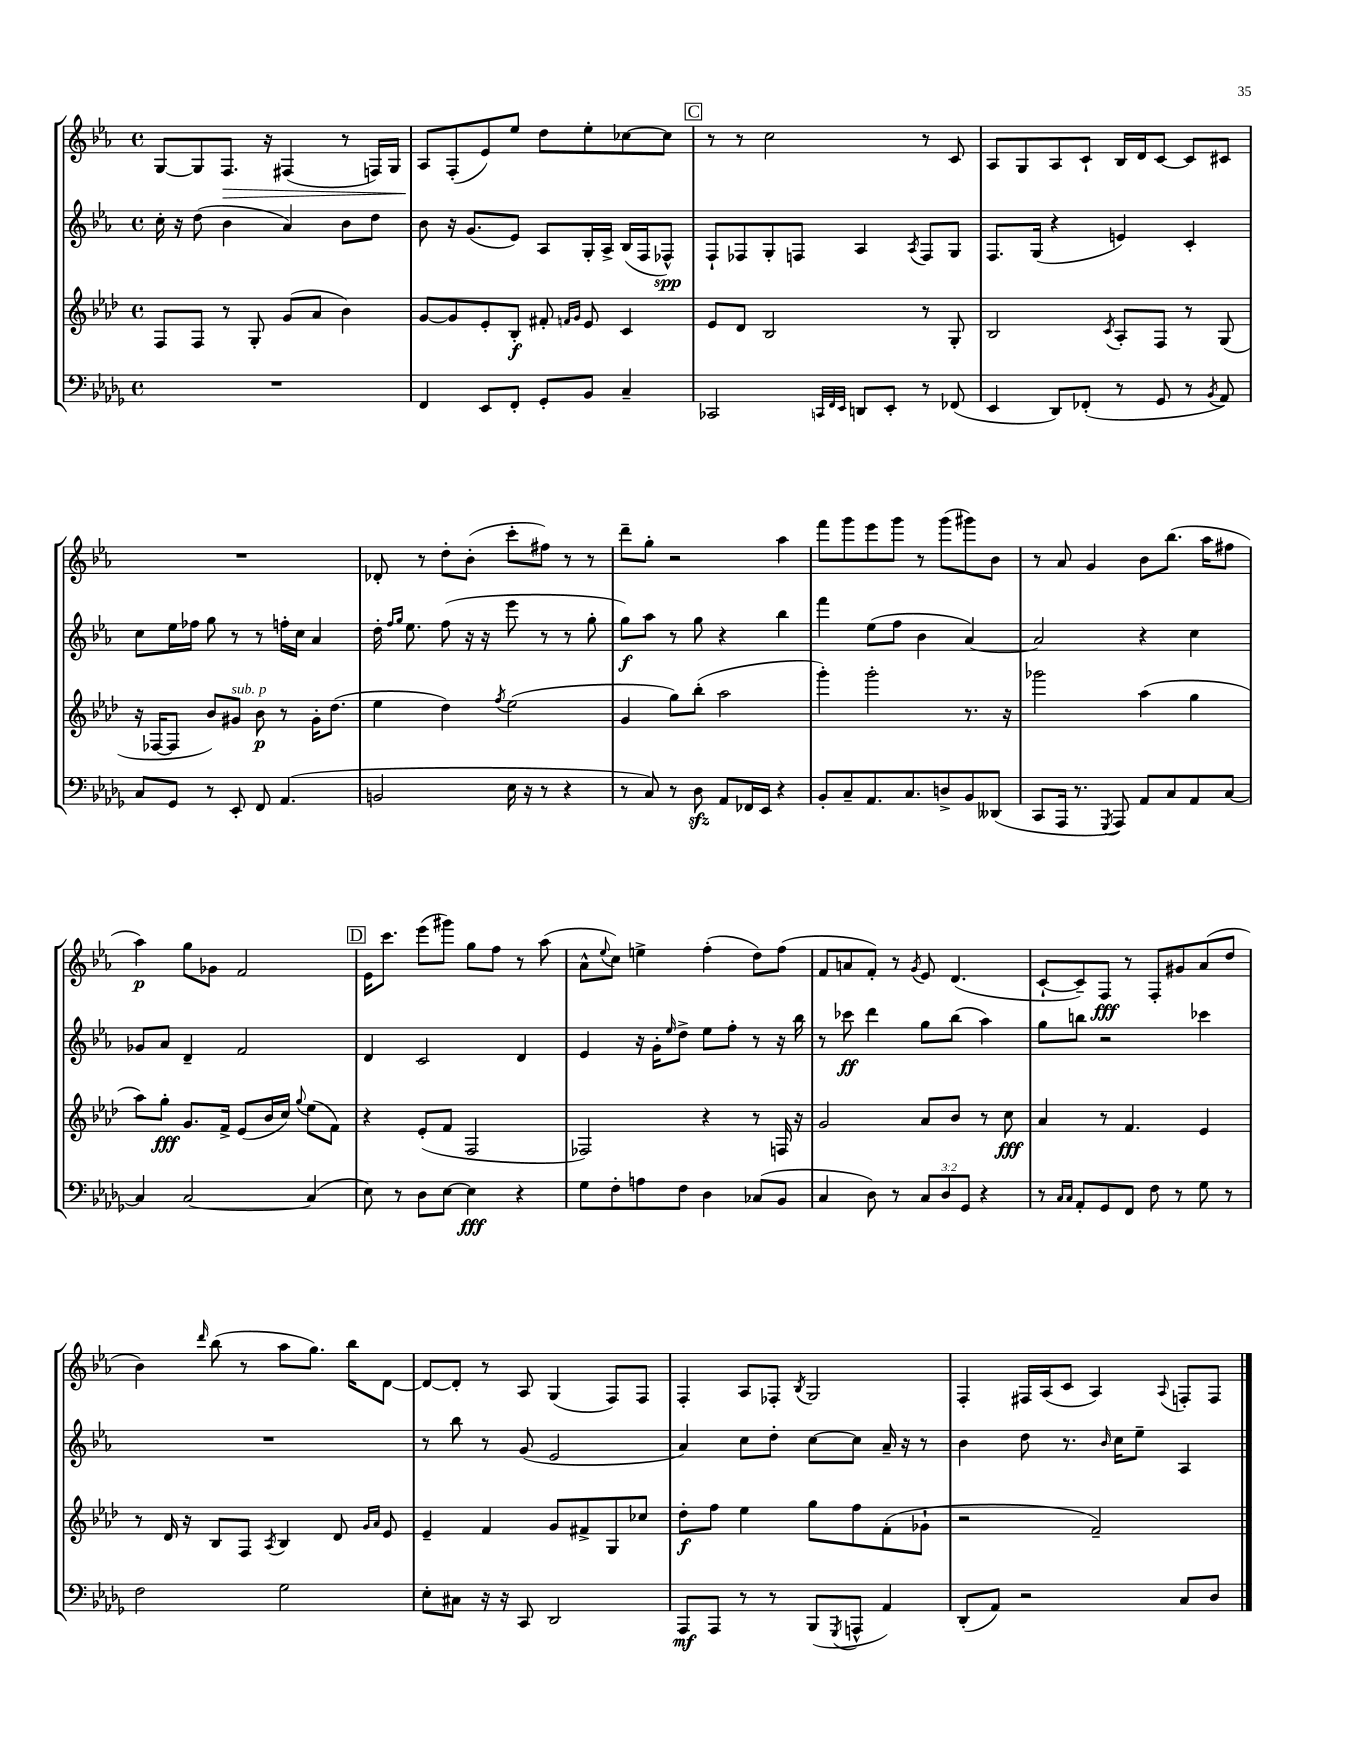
<<
\new StaffGroup <<
\new Staff = "s0" {
    \clef treble \key ees \major \defaultTimeSignature \time 4/4
    g8~ g8 f8.\> r16 fis4( r8 f16) g16 |
    aes8\! f8-.( ees'8) ees''8 d''8 ees''8-. ces''8~ ces''8 |
    \mark \markup { \box "C" } r8 r8 c''2 r8 c'8 |
    aes8 g8 aes8 c'8-! bes16 d'16 c'8~ c'8 cis'8 |
    R1 |
    des'8-. r8 d''8-. bes'8-.( c'''8-. fis''8) r8 r8 |
    d'''8-- g''8-. r2 aes''4 |
    f'''8 g'''8 ees'''8 g'''8 r8 g'''8( gis'''8) bes'8 |
    r8 aes'8 g'4 bes'8 bes''8.( aes''16 fis''8 |
    aes''4\p) g''8 ges'8 f'2 |
    \mark \markup { \box "D" } ees'16 c'''8. ees'''8( gis'''8) g''8 f''8 r8 aes''8( |
    aes'8-^ \appoggiatura { ees''8 } c''8) e''4-> f''4-.( d''8) f''8( |
    f'8 a'8 f'8-.) r8 \acciaccatura { g'8 } ees'8 d'4.( |
    c'8~-! c'8--) f8\fff r8 f8-. gis'8 aes'8( d''8 |
    bes'4) \grace { d'''16 } bes''8( r8 aes''8 g''8.) bes''16 d'8~ |
    d'8~ d'8-. r8 aes8 g4( f8) f8 |
    f4-. aes8 fes8-. \acciaccatura { bes8 } g2 |
    f4-. fis16 aes16( c'8 aes4) \appoggiatura { aes8 } f8-. f8 \bar "|." |
}
\new Staff = "s1" {
    \clef treble \key ees \major \defaultTimeSignature \time 4/4
    c''16-. r16 d''8( bes'4 aes'4) bes'8 d''8 |
    bes'8 r16 g'8.( ees'8) aes8 g16-. aes16-> bes16( f16 fes8-^\spp) |
    \mark \markup { \box "C" } f8-! fes8 g8-. f8 aes4 \acciaccatura { aes8 } f8 g8 |
    f8. g16( r4 e'4) c'4-. |
    c''8 ees''16 fes''16 g''8 r8 r8 f''16-. c''16 aes'4 |
    d''16-. \grace { f''16 g''16 } ees''8. f''8( r16 r16 ees'''8 r8 r8 g''8-. |
    g''8\f) aes''8 r8 g''8 r4 bes''4 |
    f'''4 ees''8( f''8 bes'4 aes'4~) |
    aes'2 r4 c''4 |
    ges'8 aes'8 d'4-- f'2 |
    \mark \markup { \box "D" } d'4 c'2 d'4 |
    ees'4 r16 g'16-. \grace { ees''16 } d''8-> ees''8 f''8-. r8 r16 bes''16 |
    r8 ces'''8\ff d'''4 g''8 bes''8( aes''4) |
    g''8 b''8 r2 ces'''4 |
    R1 |
    r8 bes''8 r8 g'8( ees'2 |
    aes'4) c''8 d''8-. c''8~ c''8 aes'16-- r16 r8 |
    bes'4 d''8 r8. \grace { bes'16 } c''16 ees''8-- aes4 \bar "|." |
}
\new Staff = "s2" {
    \clef treble \key aes \major \defaultTimeSignature \time 4/4
    f8 f8 r8 g8-. g'8( aes'8 bes'4) |
    g'8~ g'8 ees'8-. bes8-.\f fis'8-. \grace { f'16 g'16 } ees'8 c'4 |
    \mark \markup { \box "C" } ees'8 des'8 bes2 r8 g8-. |
    bes2 \acciaccatura { c'8 } aes8-. f8 r8 g8( |
    r16 fes16~ fes8 bes'8) gis'8^\markup { \italic "sub. p" } bes'8\p r8 gis'16-. des''8.( |
    ees''4 des''4) \acciaccatura { f''8 } ees''2( |
    g'4 g''8) bes''8-.( aes''2 |
    g'''4-.) g'''2-. r8. r16 |
    ges'''2 aes''4( g''4 |
    aes''8) g''8-.\fff g'8. f'16-> ees'8( bes'16 c''16) \appoggiatura { g''8 } ees''8( f'8) |
    \mark \markup { \box "D" } r4 ees'8-.( f'8 f2 |
    fes2) r4 r8 f16 r16 |
    g'2 aes'8 bes'8 r8 c''8\fff |
    aes'4 r8 f'4. ees'4 |
    r8 des'16 r16 bes8 f8 \acciaccatura { aes8 } bes4 des'8 \grace { g'16 aes'16 } ees'8 |
    ees'4-- f'4 g'8 fis'8-> g8 ces''8 |
    des''8-.\f f''8 ees''4 g''8 f''8 f'8-.( ges'8-! |
    r2 f'2--) \bar "|." |
}
\new Staff = "s3" {
    \clef bass \key des \major \defaultTimeSignature \time 4/4 \override Staff.TupletNumber.text = #tuplet-number::calc-fraction-text
    R1 |
    f,4 ees,8 f,8-. ges,8-. bes,8 c4-- |
    \mark \markup { \box "C" } ces,2 \grace { c,32 f,32 ees,32 } d,8 ees,8-. r8 fes,8( |
    ees,4 des,8) fes,8-.( r8 ges,8 r8 \acciaccatura { bes,8 } aes,8) |
    c8 ges,8 r8 ees,8-. f,8 aes,4.( |
    b,2 ees16 r16 r8 r4 |
    r8 c8) r8 des8\sfz aes,8 fes,16 ees,16 r4 |
    bes,8-. c8-- aes,8. c8. d8-> bes,8 deses,8( |
    c,8 aes,,16 r8. \acciaccatura { ges,,8 } aes,,8) aes,8 c8 aes,8 c8~ |
    c4 c2~ c4( |
    \mark \markup { \box "D" } ees8) r8 des8 ees8~ ees4\fff r4 |
    ges8 f8-. a8 f8 des4 ces8( bes,8 |
    c4 des8) r8 \tuplet 3/2 { c8 des8 ges,8 } r4 |
    r8 \grace { c16 c16 } aes,8-. ges,8 f,8 f8 r8 ges8 r8 |
    f2 ges2 |
    ees8-. cis8 r16 r16 c,8 des,2 |
    aes,,8\mf aes,,8 r8 r8 bes,,8( \acciaccatura { ges,,8 } a,,8-^ aes,4) |
    des,8-.( aes,8) r2 c8 des8 \bar "|." |
}
>>
>>
\layout { \context { \Score \remove "Bar_number_engraver" } }
